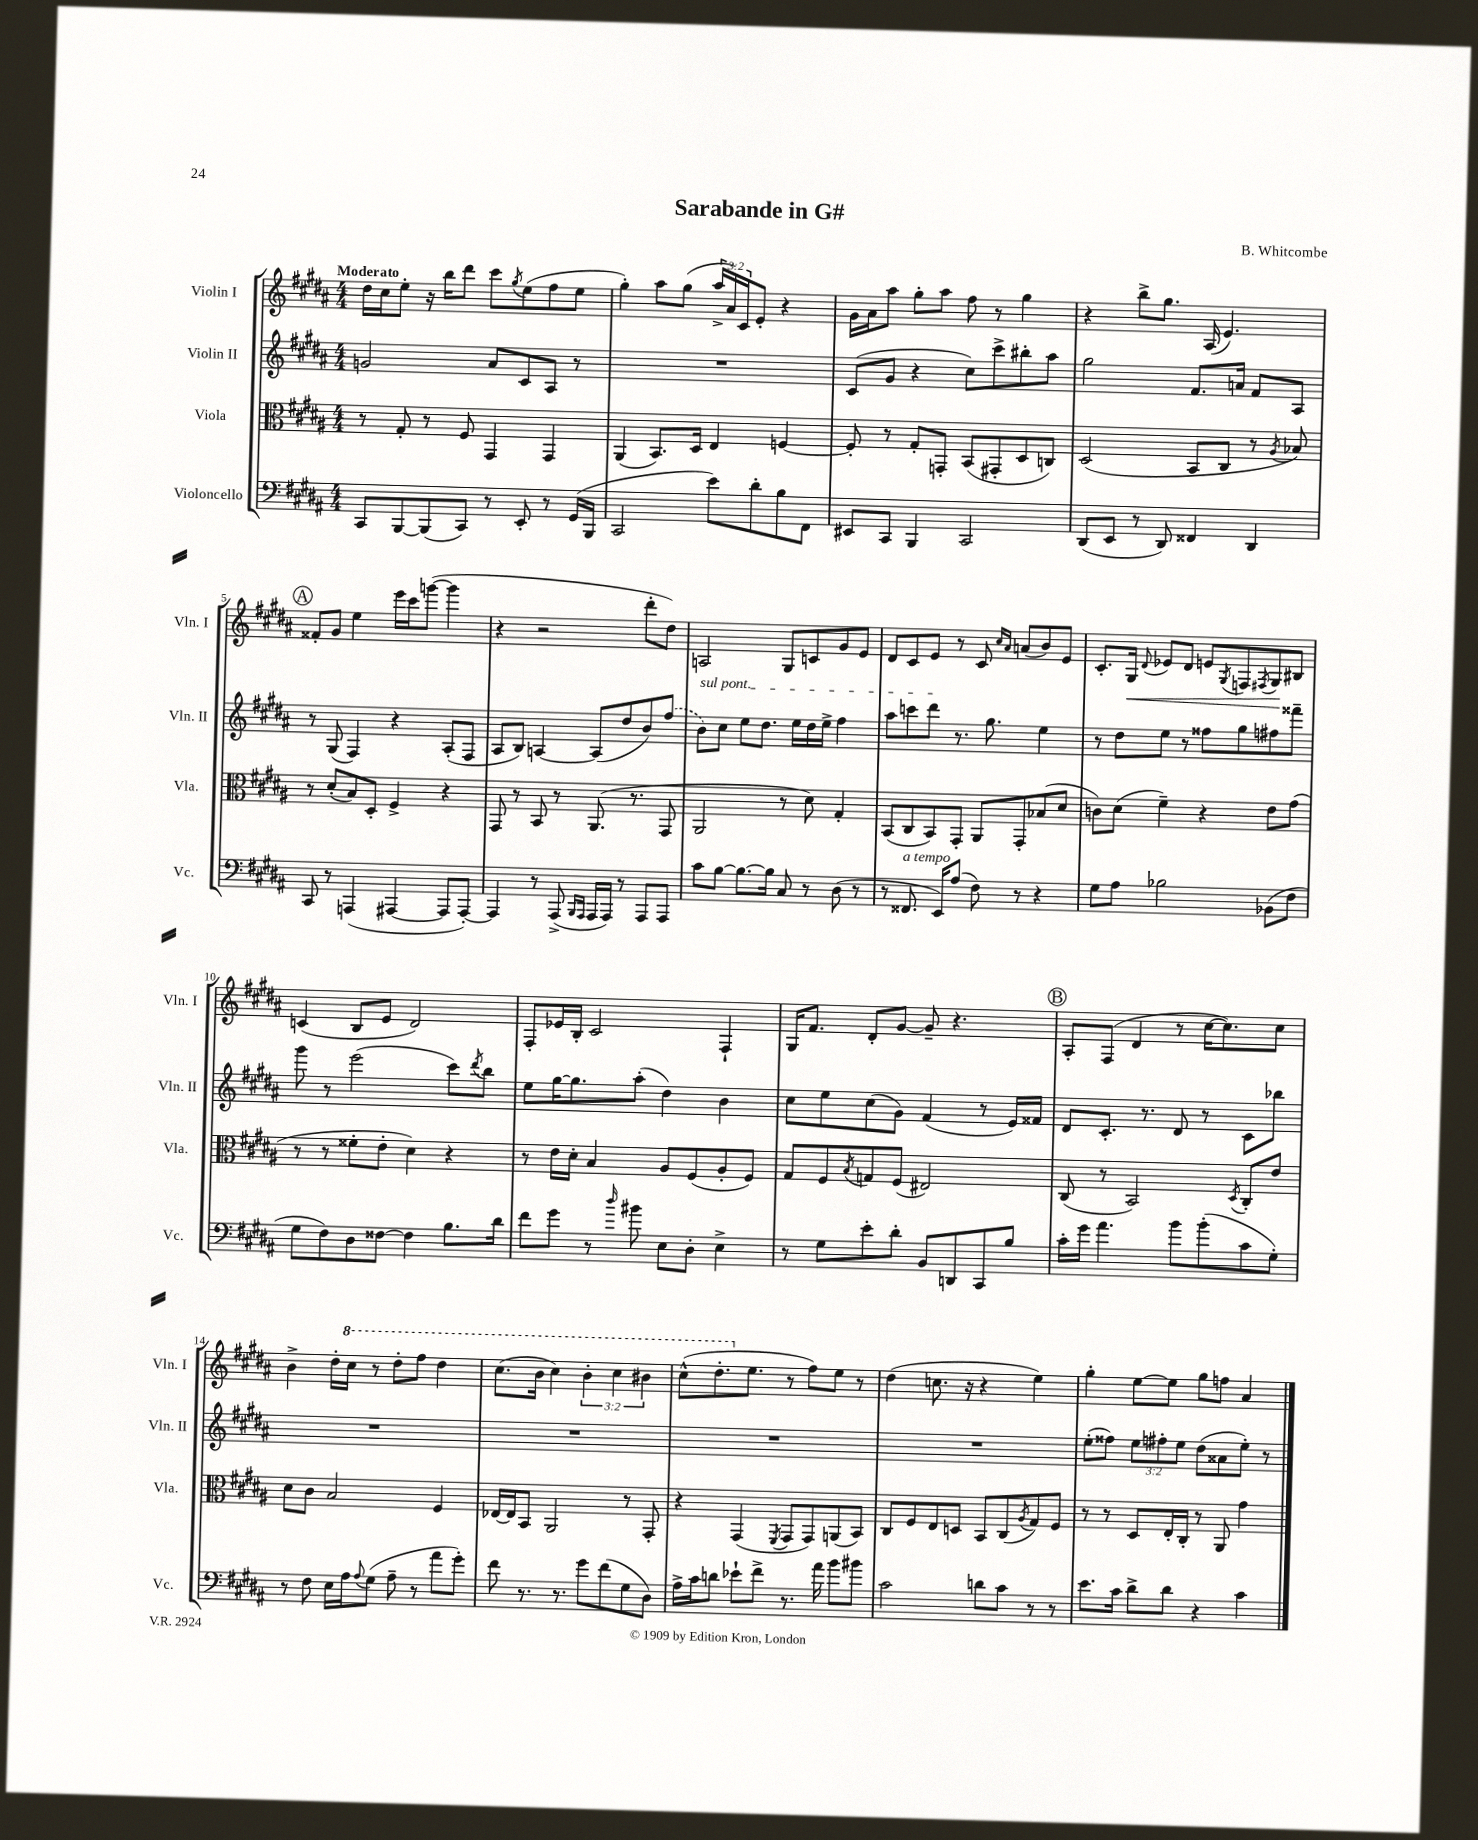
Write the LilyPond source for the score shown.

\header { title = "Sarabande in G#" composer = "B. Whitcombe" }
<<
\new StaffGroup <<
\new Staff = "s0" \with { instrumentName = "Violin I" shortInstrumentName = "Vln. I" } {
    \clef treble \key b \major \numericTimeSignature \time 4/4 \override Staff.TupletNumber.text = #tuplet-number::calc-fraction-text \tempo "Moderato"
    dis''16 cis''16 e''8-. r16 b''16 dis'''8 cis'''8 \acciaccatura { gis''8 } e''8( fis''8 e''8 |
    gis''4-.) ais''8 gis''8( \tuplet 3/2 { ais''16-> ais'16) cis'16 } e'8-. r4 |
    gis'16 ais'16 ais''8 gis''8-. ais''8 fis''8 r8 gis''4 |
    r4 b''8-> gis''8. ais16( e'4.) |
    \mark \markup { \circle "A" } fisis'8-. gis'8 e''4 e'''16 cis'''16 g'''8~( g'''4 |
    r4 r2 dis'''8-. dis''8) |
    a2 gis8 c'8 gis'8 e'8 |
    dis'8 cis'8 e'8 r8 cis'8 \grace { cis''16 ais'16 } a'8( b'8) e'8 |
    cis'8.-. gis16\< \appoggiatura { dis'8 } ees'8 dis'8 e'8 \acciaccatura { gis8 } f8 \acciaccatura { fis8 } gis8\! bis8 |
    c'4( b8 e'8 dis'2) |
    fis8-. ees'16 b16-. cis'2 fis4-! |
    gis16 fis'8. dis'8-. gis'8~ gis'8-- r4. |
    \mark \markup { \circle "B" } ais8-. fis8( dis'4 r8 cis''16~ cis''8.) cis''8 |
    b'4-> dis''16-. \ottava #1 cis'''16 r8 dis'''8-. fis'''8 dis'''4 |
    cis'''8.( b''16 cis'''4) \tuplet 3/2 { b''4-. cis'''4 bis''4 } |
    cis'''8-^( dis'''8.-. \ottava #0 e''8. r8 fis''8) e''8 r8 |
    dis''4( c''8. r16 r4 e''4) |
    gis''4-. e''8~ e''8 gis''8 f''8 ais'4 \bar "|." |
}
\new Staff = "s1" \with { instrumentName = "Violin II" shortInstrumentName = "Vln. II" } {
    \clef treble \key b \major \numericTimeSignature \time 4/4 \override Staff.TupletNumber.text = #tuplet-number::calc-fraction-text
    g'2 ais'8 cis'8 ais8 r8 |
    R1 |
    cis'8( gis'8 r4 cis''8) cis'''8-> bis''8-. ais''8 |
    gis''2 fis'8. a'16 fis'8 ais8 |
    \mark \markup { \circle "A" } r8 gis8( fis4) r4 ais8-.( fis8 |
    ais8 b8) a4~ a8( dis''8 b'8) \once \slurDashed fis''8( |
    \once \override TextSpanner.bound-details.left.text = \markup { \italic "sul pont." } b'8\startTextSpan) cis''8 e''8 dis''8. e''16 dis''16 e''16-> fis''4 |
    ais''8 c'''8 dis'''8\stopTextSpan r8. gis''8. e''4 |
    r8 dis''8 e''8 r8 fisis''8 gis''8 fis''8 fisis'''8-- |
    gis'''8 r8 e'''2( cis'''8) \acciaccatura { dis'''8 } b''8 |
    e''8 gis''16~ gis''8. ais''8-.( dis''4) b'4 |
    cis''8 e''8 cis''8( gis'8) fis'4( r8 e'16) fisis'16 |
    \mark \markup { \circle "B" } dis'8 cis'8.-. r8. dis'8 r8 cis'8 bes''8 |
    R1 |
    R1 |
    R1 |
    R1 |
    e''8-.( fisis''8) \tuplet 3/2 { e''8 fis''8-. e''8 } dis''8( aisis'8 e''8-.) r8 \bar "|." |
}
\new Staff = "s2" \with { instrumentName = "Viola" shortInstrumentName = "Vla." } {
    \clef alto \key b \major \numericTimeSignature \time 4/4
    r8 gis8-. r8 fis8 gis,4 gis,4 |
    ais,4( b,8.) dis16 e4 f4~ |
    f8-. r8 gis8-. g,8-. b,8( gis,8-. dis8 c8) |
    dis2( b,8 cis8 r8 \acciaccatura { ais8 } bes8) |
    \mark \markup { \circle "A" } r8 dis'8-.( b8) dis8-. fis4-> r4 |
    gis,8 r8 b,8 r8 ais,8.( r8. gis,8 |
    ais,2 r8 dis'8) gis4-. |
    b,8( cis8 b,8) gis,8-. ais,8 gis,8-. bes8( dis'8 |
    c'8) dis'8( fis'4--) r4 e'8 gis'8( |
    r8 r8 fisis'8-. e'8-. dis'4) r4 |
    r8 e'16 dis'16-. b4 ais8 fis8( ais8-. fis8) |
    gis8 fis8 \acciaccatura { b8 } g8 fis8( eis2) |
    \mark \markup { \circle "B" } cis8( r8 b,2) \acciaccatura { dis8 } cis8-. e'8 |
    dis'8 cis'8 b2 fis4 |
    ees16~ ees16 b,8 ais,2 r8 gis,8-. |
    r4 gis,4( \acciaccatura { fis,8 } gis,8 gis,8) a,8( b,8) |
    cis8 fis8 e8 d8 b,8 cis8( \acciaccatura { ais8 } gis8) fis8 |
    r8 r8 dis8 e16-. cis16-. r8 ais,8 gis'4 \bar "|." |
}
\new Staff = "s3" \with { instrumentName = "Violoncello" shortInstrumentName = "Vc." } {
    \clef bass \key b \major \numericTimeSignature \time 4/4
    cis,8 b,,8~ b,,8( cis,8) r8 e,8-. r8 gis,16( b,,16 |
    cis,2 e'8) dis'8-. b8 fis,8 |
    eis,8 cis,8 b,,4 cis,2 |
    dis,8( e,8 r8 dis,8) fisis,4 dis,4 |
    \mark \markup { \circle "A" } cis,8 r8 a,,4( ais,,4~ ais,,8 ais,,8~-.) |
    ais,,4 r8 ais,,8->( \grace { b,,16 ais,,16 } ais,,16 ais,,16) r8 ais,,8 ais,,8 |
    cis'8 b8~ b8.~ b16 cis8 r8 dis8( r8 |
    r8 fisis,8.^\markup { \italic "a tempo" } e,16) ais8( fis8) r8 r4 |
    gis8 ais8 bes2 bes,8( fis8 |
    gis8 fis8) dis8 fisis8~ fisis4 b8. dis'16 |
    fis'8 gis'8 r8 \grace { dis''16 } bis'8 e8 dis8-. e4-> |
    r8 gis8 e'8-. dis'8-. b,8 d,8 cis,8 b8 |
    \mark \markup { \circle "B" } cis'16-. gis'16 ais'4. b'8 b'8-.( cis'8 gis8-.) |
    r8 fis8 e16 ais16 \appoggiatura { ais8 } gis8( ais8-- r8 ais'8 gis'8-.) |
    fis'8 r8. r8. gis'8 fis'8( gis8 dis8) |
    ais16-> cis'16 d'8 ees'8-! fis'8-> r8. ais'16 b'8 bis'8 |
    cis'2 d'8 cis'8 r8 r8 |
    e'8. cis'16 dis'8-> dis'8 r4 cis'4 \bar "|." |
}
>>
>>
